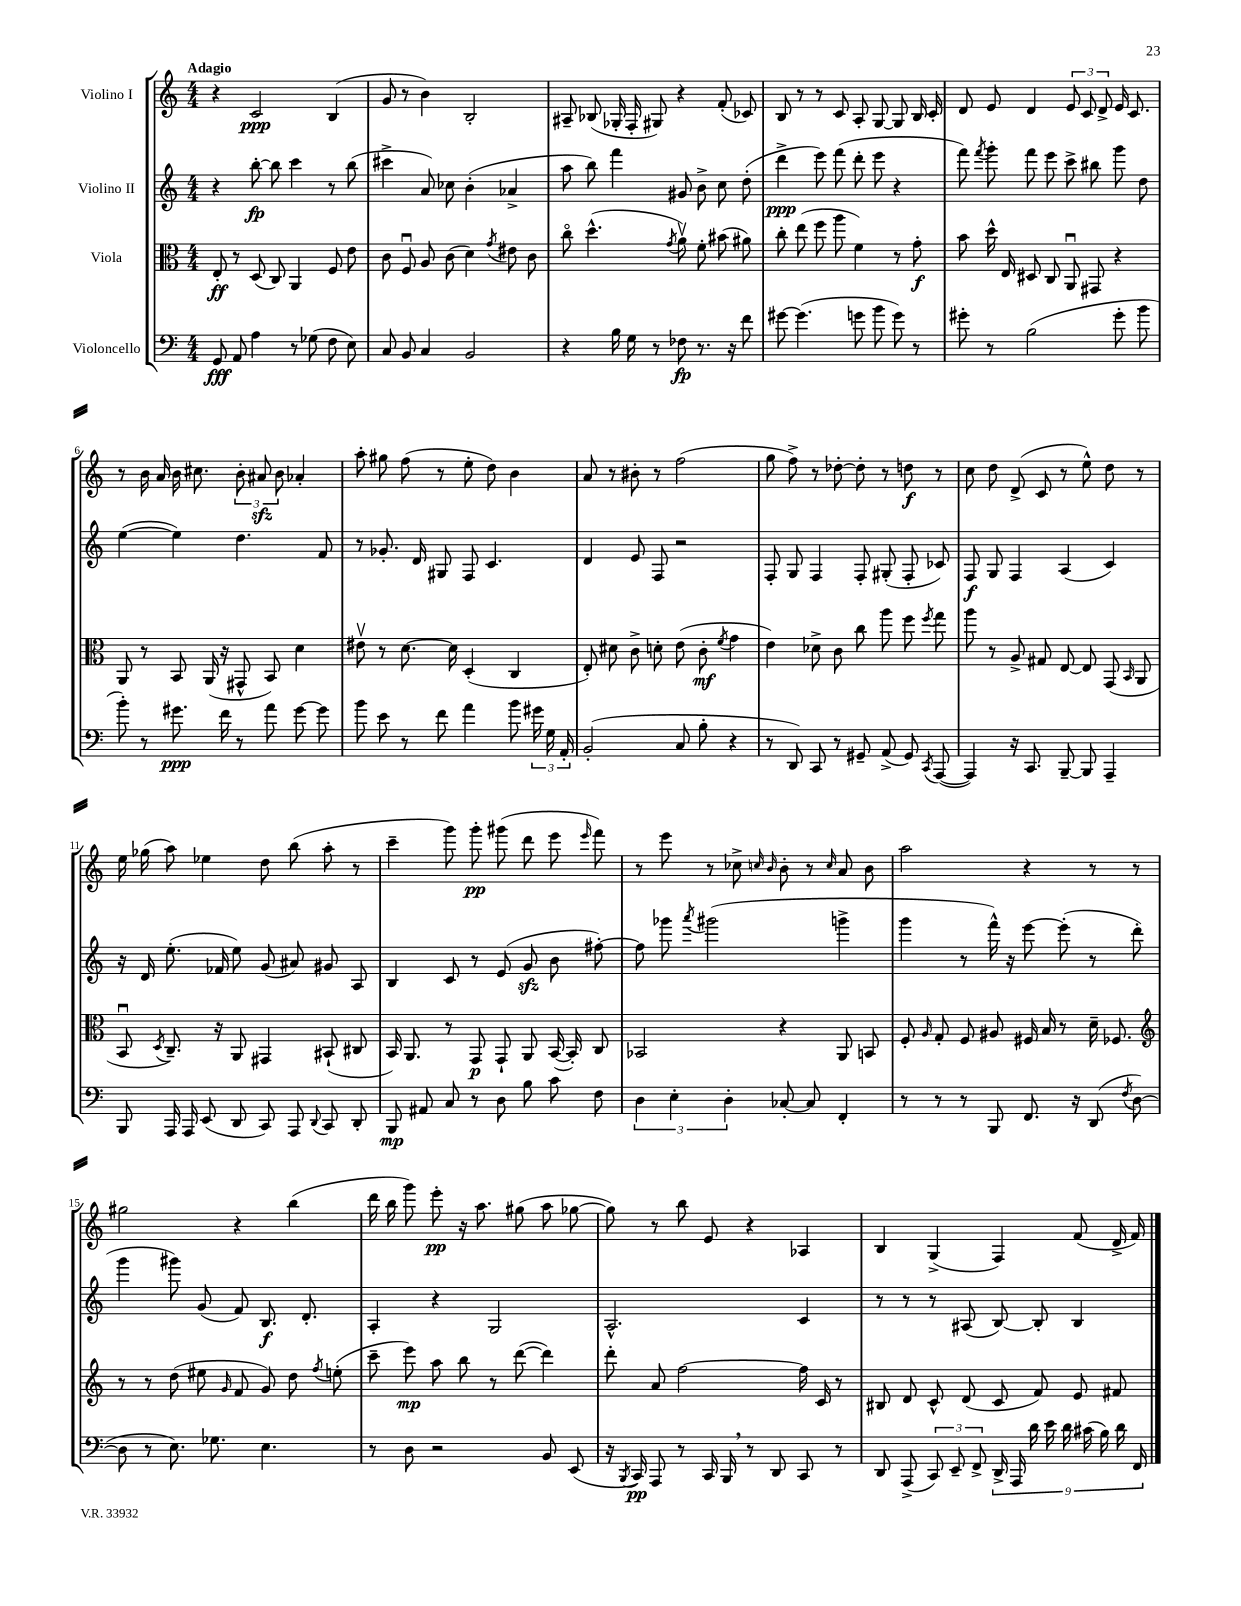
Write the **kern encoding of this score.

**kern	**kern	**kern	**kern
*staff4	*staff3	*staff2	*staff1
*clefF4	*clefC3	*clefG2	*clefG2
*k[]	*k[]	*k[]	*k[]
*M4/4	*M4/4	*M4/4	*M4/4
8GG	8E'	4r	4r
8AA	8r	.	.
4A	(8D	[8bb'	2c
.	8C)	8bb]	.
8r	4AA	4ccc	.
(8G-	.	.	.
8F	8F	8r	(4B
8E)	8e	(8bb	.
=	=	=	=
8C	8c	4ccc#^	8g
8BB	8Fu	.	8r
4C	8A	8a)	4b)
.	(8c	8cc-	.
2BB	4d)	(4b'	2B'
.	8qg	.	.
.	8e#	4a-^	.
.	8c	.	.
=	=	=	=
4r	8cco	8aa	8A#~
.	(4.dd^^	8bb)	(8B-
16B	.	4fff	16G-'
16G	.	.	16F'
8r	.	.	8G#)
.	8qg	.	.
8F-	8av)	8g#	4r
8.r	8f'	8b^	.
.	(8b#	8cc	(8f'
16r	.	.	.
8f	8a#)	(8dd'	8c-)
=	=	=	=
[8g#	8cc'	4ddd^	8B
(4.g#]	(8ee	.	8r
.	8ff	8eee)	8r
.	8aa	(8fff	8c
8g	4f)	8ddd'	8A'
8b	.	8eee	[8G
8g)	8r	4r	8G]
8r	8g'	.	16B
.	.	.	16c'
=	=	=	=
8g#'	8b	8fff)	8d
.	.	8qfff	.
8r	16dd^^	8ggg'	8e
.	16E	.	.
(2B	8D#	8fff	4d
.	8C	8eee	.
.	8AAu	8ccc^	12e
.	.	.	12c
.	8GG#	8bb#	.
.	.	.	12d^
8g#'	4r	8ggg	16e
.	.	.	8.c
8b	.	8dd	.
=	=	=	=
8b')	8AA	([4ee	8r
8r	8r	.	16b
.	.	.	16a
8.g#	8BB	4ee])	16b
.	.	.	8.cc#
.	(16AA	.	.
16f	16r	.	.
8r	8GG#^^	4.dd	12b'
.	.	.	12a#
8a	8BB)	.	.
.	.	.	12b
[8g#	4d	.	4a-'
8g#]	.	8f	.
=	=	=	=
8b	8e#v	8r	8aa'
8e	8r	8.g-'	8gg#
8r	[8.d	.	(8ff
.	.	16d	.
8f	.	8G#	8r
.	16d]	.	.
4a	(4D'	8F	8ee'
.	.	4.c	8dd)
8b	4C	.	4b
24g#	.	.	.
24G	.	.	.
24AA'	.	.	.
=	=	=	=
(2BB'	8E')	4d	8a
.	8d#	.	8r
.	8c^	8e	8b#'
.	8d'	8F	8r
8C	(8e	2r	(2ff
8B'	8c'	.	.
.	8qf	.	.
4r	4g	.	.
=	=	=	=
8r	4e)	8F'	8gg
8DD)	.	8G	8ff^)
8CC	8d-^	4F	8r
8r	8c	.	[8dd-'
8GG#~	8cc	8F'	8dd-']
(8AA^	8aa	(8G#'	8r
8GG#)	8ff	8F'	8dd
8qCC	8qff	.	.
([8AAA	8gg	8c-)	8r
=	=	=	=
4AAA])	8aa	8F	8cc
.	8r	8G	8dd
16r	8A^	4F	(8d^
8.CC	.	.	.
.	8G#	.	8c
[8BBB~	[8E	(4A	8r
8BBB]	8E]	.	8ee^^)
4AAA~	(8GG	4c)	8dd
.	16qqBB	.	.
.	8AA	.	8r
=	=	=	=
8BBB	8BBu	16r	16ee
.	.	16d	(16gg-
.	8qD	.	.
16AAA	8.C~)	(8.ee'	8aa)
16AAA	.	.	.
(8EE	.	.	4ee-
.	16r	16f-	.
8DD	8AA	8ee)	.
8CC)	4GG#	(8g	8dd
8AAA	.	8a#)	(8bb
8qqDD	.	.	.
8CC	(8BB#`	8g#	8aa'
8DD'	8C#	8A	8r
=	=	=	=
8BBB	16BB)	4B	4ccc~
.	8.AA	.	.
8AA#	.	.	.
8C	8r	8c	8ggg)
8r	8GG	8r	8ggg'
8D	8GG`	(8e	(8ggg#
8B	8AA	8g	8ddd
8c	([16BB	8b	8eee
.	16BB'])	.	.
.	.	.	16qqeee
8F	8C	[8ff#')	8fff)
=	=	=	=
6D	2BB-	8ff#]	8r
.	.	8ggg-	8eee
6E'	.	.	.
.	.	8qaaa	.
.	.	(2ggg#	8r
6D'	.	.	.
.	.	.	8cc-^
.	.	.	16qqcc
.	.	.	16qqb
[8C-'	4r	.	8b'
8C-]	.	.	8r
.	.	.	16qqcc
4FF'	8AA	4ggg^	8a
.	8BB	.	8b
=	=	=	=
8r	8F'	4ggg	2aa
.	16qqA	.	.
8r	8G'	.	.
8r	8F	8r	.
8BBB	8A#	16fff^^)	.
.	.	16r	.
8.FF	16F#	[8eee	4r
.	16B	.	.
.	8r	(8eee']	.
16r	.	.	.
(8DD	16d~	8r	8r
.	8.F-	.	.
8qF	.	.	.
[8D	.	8ddd'	8r
=	=	=	=
*	*clefG2	*	*
8D]	8r	4ggg	2gg#
8r	8r	.	.
8.E)	(8dd	8ggg#)	.
.	8ee#	(8g	.
8.G-	.	.	.
.	16qqg	.	.
.	8f	8f)	4r
4.E	8g)	8.B	.
.	8dd	.	(4bb
.	.	8.d'	.
.	8qff	.	.
.	(8ee'	.	.
=	=	=	=
8r	8ccc~	4A'	16ddd
.	.	.	16bb
8D	8eee)	.	8ggg)
2r	8aa	4r	8eee'
.	8bb	.	16r
.	.	.	8.aa
.	8r	2G	.
.	([8ddd	.	(8gg#
8BB	4ddd])	.	8aa
(8EE	.	.	[8gg-
=	=	=	=
16r	8ddd'	2.A^^	8gg-])
8qBBB	.	.	.
16CC)	.	.	.
8AAA	8a	.	8r
8r	[2ff	.	8bb
16CC	.	.	8e
16BBB	.	.	.
8r	.	.	4r
8DD	.	.	.
8CC	16ff]	4c	4A-
.	16c	.	.
8r	8r	.	.
=	=	=	=
8DD	8B#	8r	4B
(8AAA^	8d	8r	.
12CC)	8c^^	8r	(4G^
12EE~	.	.	.
.	(8d	(8A#	.
12FF^	.	.	.
18DD^	8c	[8B)	4F)
18AAA	.	.	.
18d	.	.	.
.	8f)	8B']	.
18e	.	.	.
18d	.	.	.
.	8e	4B	(8f
(18c#	.	.	.
18B)	.	.	.
.	8f#	.	16d^
18d	.	.	.
.	.	.	16f)
18FF	.	.	.
==	==	==	==
*-	*-	*-	*-
